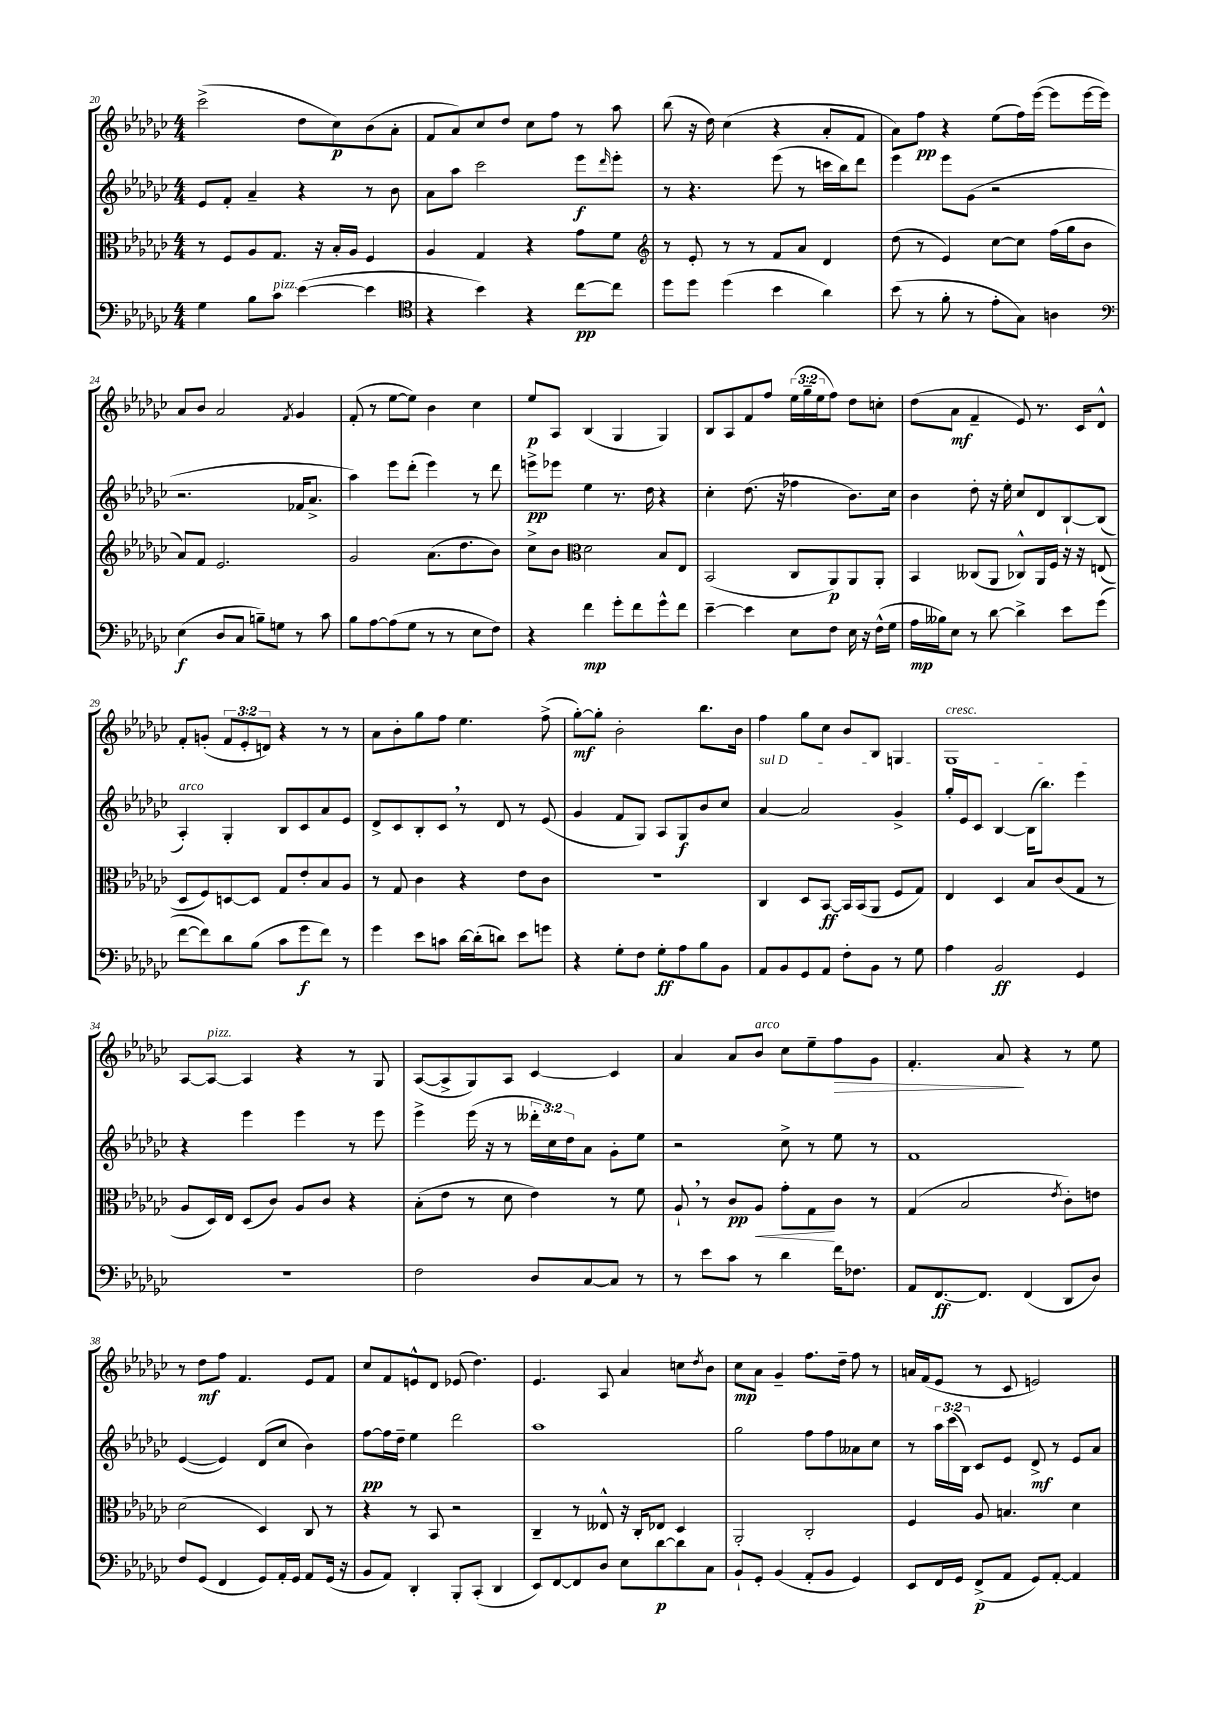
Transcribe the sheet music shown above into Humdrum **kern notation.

**kern	**kern	**kern	**kern
*staff4	*staff3	*staff2	*staff1
*clefF4	*clefC3	*clefG2	*clefG2
*k[b-e-a-d-g-c-]	*k[b-e-a-d-g-c-]	*k[b-e-a-d-g-c-]	*k[b-e-a-d-g-c-]
*M4/4	*M4/4	*M4/4	*M4/4
4G-\	8r	8e-/L	(2ccc-^\
.	8F/L	8f'/J	.
8B-\L	8A-/	4a-~/	.
8c-\J	8.G-/J	.	.
([4e-\	.	4r	8dd-\L
.	16r	.	.
.	16B-'/LL	.	8cc-\)
.	16A-/JJ	.	.
4e-\]	4F/	8r	(8b-\
.	.	8b-\	8a-'\J
=	=	=	=
*clefC4	*	*	*
4r	4A-/	8a-\L	8f/L
.	.	8aa-\J	8a-/)
4b-\)	4G-/	2ccc-\	8cc-/
.	.	.	8dd-/J
4r	4r	.	8cc-\L
.	.	.	8ff\J
[8cc-\L	8g-\L	8eee-\L	8r
.	.	16qqddd-/	.
8cc-\]J	8f\J	8eee-'\J	8aa-\
=	=	=	=
*	*clefG2	*	*
8dd-\L	8r	8r	(8bb-\
8dd-\J	8e-'/	4.r	16r
.	.	.	16dd-\)
(4dd-\	8r	.	(4cc-\
.	8r	.	.
4b-\	8f/L	(8eee-\	4r
.	8a-/J	8r	.
4a-\)	4d-/	16ccc\LL	8a-'/L
.	.	16bb-\J)	.
.	.	8ddd-\J	8f/J
=	=	=	=
(8b-\	(8dd-\	4eee-\	8a-\L)
8r	8r	.	8ff\J
8f'\	4e-/)	8eee-\L	4r
8r	.	(8g-\J	.
8e-'\L	[8cc-\L	2r	(8ee-\L
8G-\J)	8cc-\]J	.	16ff\L)
.	.	.	([16eee-\JJ
4A\	(16ff\LL	.	8eee-\]L
.	16gg-\J	.	.
.	8b-\J	.	[16eee-\L
.	.	.	16eee-\]JJ)
=	=	=	=
*clefF4	*	*	*
(4E-\	8a-/L)	2.r	8a-/L
.	8f/J	.	8b-/J
8D-/L	2.e-/	.	2a-/
8C-/J	.	.	.
8B~\L)	.	.	.
8G\J	.	.	.
.	.	.	8qf/
8r	.	16f-/LK	4g-/
.	.	8.a-^/J	.
8c-\	.	.	.
=	=	=	=
8B-\L	2g-/	4aa-\)	(8f'/
[8A-\	.	.	8r
(8A-\]	.	8eee-\L	[8ee-\L
8G-\J	.	(8ddd-'\J	8ee-\]J)
8r	(8.a-\L	4eee-\)	4b-\
8r	.	.	.
.	8.dd-\	.	.
8E-\L	.	8r	4cc-\
8F\J)	8b-\J)	8ddd-\	.
=	=	=	=
4r	8cc-^\L	8eee^\L	8ee-/L
.	8b-\J	8eee-\J	8A-/J
*	*clefC3	*	*
4f\	2d-\	4ee-\	(4B-/
8g-'\L	.	8.r	4G-/
8f\	.	.	.
.	.	16dd-\	.
8g-^^\	8B-/L	4r	4G-/)
8f\J	8E-/J	.	.
=	=	=	=
[4e-~\	(2BB-/	4cc-'\	8B-/L
.	.	.	8A-/
4e-\]	.	(8.dd-\	8f/
.	.	.	8ff/J
.	.	16r	.
8E-\L	8C-/L	4ff-\	(24ee-\LL
.	.	.	24gg-~\
.	.	.	24ee-\J
8F\J	8AA-/)	.	8ff\J)
16E-\	8AA-/	8.b-\L)	8dd-\L
16r	.	.	.
(16F^^\LL	8AA-'/J	.	8cc'\J
16G-\JJ	.	16cc-\Jk	.
=	=	=	=
16A-\LL	4BB-/	4b-\	(8dd-\L
16B--\J)	.	.	.
8E-\J	.	.	8a-\J
8r	(8C--/L	8dd-'\	4f~/
[8d-\	8AA-/J	16r	.
.	.	16ee-'\	.
4d-^\]	8C-^^/L)	8cc-/L	8e-/)
.	16AA-/L	8d-/	8.r
.	16F/JJ	.	.
8e-\L	16r	[8B-`/	.
.	16r	.	16c-/LK
(8g-\J	(8E/	(8B-/]J	8d-^^/J
=	=	=	=
[8f\L	8D-/L	4A-'/)	8f'/L
8f\])	8F/)	.	(8g'/J
8d-\	[8D/	4G-'/	12f/L
.	.	.	12e-'/
(8B-\J	8D/]J	.	.
.	.	.	12d/J)
8c-\L	8G-/L	8B-/L	4r
8g-\	8e-'/	8c-/	.
8f\J)	8B-/	8a-/	8r
8r	8A-/J	8e-/J	8r
=	=	=	=
4g-\	8r	8d-^/L	8a-\L
.	8G-/	8c-/	8b-'\
8e-\L	4c-\	8B-'/	8gg-\
8c\J	.	8c-/J	8ff\J
[16d-\LL	4r	8r	4.ee-\
(16d-'\]J	.	.	.
8d\J)	.	8d-/	.
8e-\L	8e-\L	8r	.
8g\J	8c-\J	(8e-/	(8ff^\
=	=	=	=
4r	1r	4g-/	[8gg-'\L)
.	.	.	8gg-'\]J
8G-'\L	.	8f/L	2b-'\
8F\J	.	8G-/J)	.
8G-'\L	.	8A-/L	.
8A-\	.	8G-/	.
8B-\	.	8b-/	8.bb-\L
8BB-\J	.	8cc-/J	.
.	.	.	16b-\Jk
=	=	=	=
8AA-/L	4C-/	[4a-/	4ff\
8BB-/	.	.	.
8GG-/	8D-/L	2a-/]	8gg-\L
8AA-/J	[8BB-/J	.	8cc-\J
8F'\L	16BB-/]LL	.	8b-/L
.	(16BB-/J	.	.
8BB-\J	8AA-/J	.	8B-/J
8r	8F/L	4g-^/	4G/
8G-\	8G-/J)	.	.
=	=	=	=
4A-\	4E-/	16gg-'/LL	1G-
.	.	16e-/J	.
.	.	8c-/J	.
2BB-/	4D-/	[4B-/	.
.	8B-/L	(16B-\]LK	.
.	.	8.bb-\J)	.
.	(8c-/	.	.
4GG-/	8G-/J	4eee-\	.
.	8r	.	.
=	=	=	=
1r	8A-/L	4r	[8A-/L
.	16D-/L)	.	8A-/_J
.	16E-/JJ	.	.
.	(8D-/L	4eee-\	4A-/]
.	8c-/J)	.	.
.	8A-/L	4eee-\	4r
.	8c-/J	.	.
.	4r	8r	8r
.	.	8eee-\	8G-/
=	=	=	=
2F\	(8B-'\L	4eee-^\	([8A-/L
.	8e-\J	.	8A-^/]
.	8r	(16eee-\	8G-/)
.	.	16r	.
.	8d-\	8r	8A-/J
8D-/L	4e-\)	24ddd--'\LL	[4c-/
.	.	24cc-\)	.
.	.	24dd-\J	.
[8C-/	.	8a-\J	.
8C-/]J	8r	8g-'\L	4c-/]
8r	8f\	8ee-\J	.
=	=	=	=
8r	8A-`/	2r	4a-/
8e-\L	8r	.	.
8c-\J	8c-/L	.	8a-/L
8r	8A-/J	.	8b-/J
4d-\	8g-'\L	8cc-^\	8cc-\L
.	8G-\	8r	8ee-~\
16f\LK	8c-\J	8ee-\	8ff\
8.F-\J	.	.	.
.	8r	8r	8g-\J
=	=	=	=
8AA-/L	(4G-/	1f	4.f'/
[8.FF/	.	.	.
.	2B-/	.	.
8.FF/]J	.	.	.
.	.	.	8a-/
(4FF/	.	.	4r
.	8qe-/	.	.
8DD-/L	8c-'\L)	.	8r
8D-/J)	8e\J	.	8ee-\
=	=	=	=
8F/L	(2d-\	([4e-/	8r
(8GG-/J	.	.	8dd-\L
4FF/	.	4e-/])	8ff\J
.	.	.	4.f/
8GG-/L)	4D-/)	(8d-/L	.
16AA-'/L	.	8cc-/J	.
16GG-/JJ	.	.	.
8AA-/L	8C-/	4b-\)	8e-/L
(16GG-/Jk	8r	.	8f/J
16r	.	.	.
=	=	=	=
8BB-/L	4r	[8ff\L	8cc-/L
8AA-/J)	.	16ff\]L	8f/
.	.	16dd-~\JJ	.
4DD-'/	8r	4ee-\	8e^^/
.	8BB-/	.	8d-/J
8BBB-'/L	2r	2ddd-\	(8e-/
(8CC-'/J	.	.	4.dd-\)
4DD-/	.	.	.
=	=	=	=
8EE-/L)	4C-~/	1aa-	4.e-/
[8FF/	.	.	.
8FF/]	8r	.	.
8D-/J	8E--^^/	.	8A-/
8E-\L	16r	.	4a-/
.	16C-'/LK	.	.
[8d-\	8E-/J	.	.
8d-\]	4D-/	.	8cc\L
.	.	.	8qdd-/
8C-\J	.	.	8b-\J
=	=	=	=
8BB-`/L	2AA-'/	2gg-\	8cc-\L
8GG-'/J	.	.	8a-\J
(4BB-/	.	.	4g-~/
8AA-'/L	2C-'/	8ff\L	8.ff\L
8BB-/J	.	8ff\	.
.	.	.	16dd-~\Jk
4GG-/)	.	8a--\	8ff\
.	.	8cc-\J	8r
=	=	=	=
8EE-/L	4F/	8r	16a/LL
.	.	.	(16f/J
16FF/L	.	24aa-\LL	8e-/J
.	.	(24ccc-\	.
16GG-/JJ	.	.	.
.	.	24B-\JJ)	.
(8FF^/L	8A-/	8c-/L	8r
8AA-/J	4.B/	8e-/J	8c-/
8GG-/L)	.	8d-^/	2e/)
[8AA-'/J	.	8r	.
4AA-/]	4d-\	8e-/L	.
.	.	8a-/J	.
==	==	==	==
*-	*-	*-	*-
